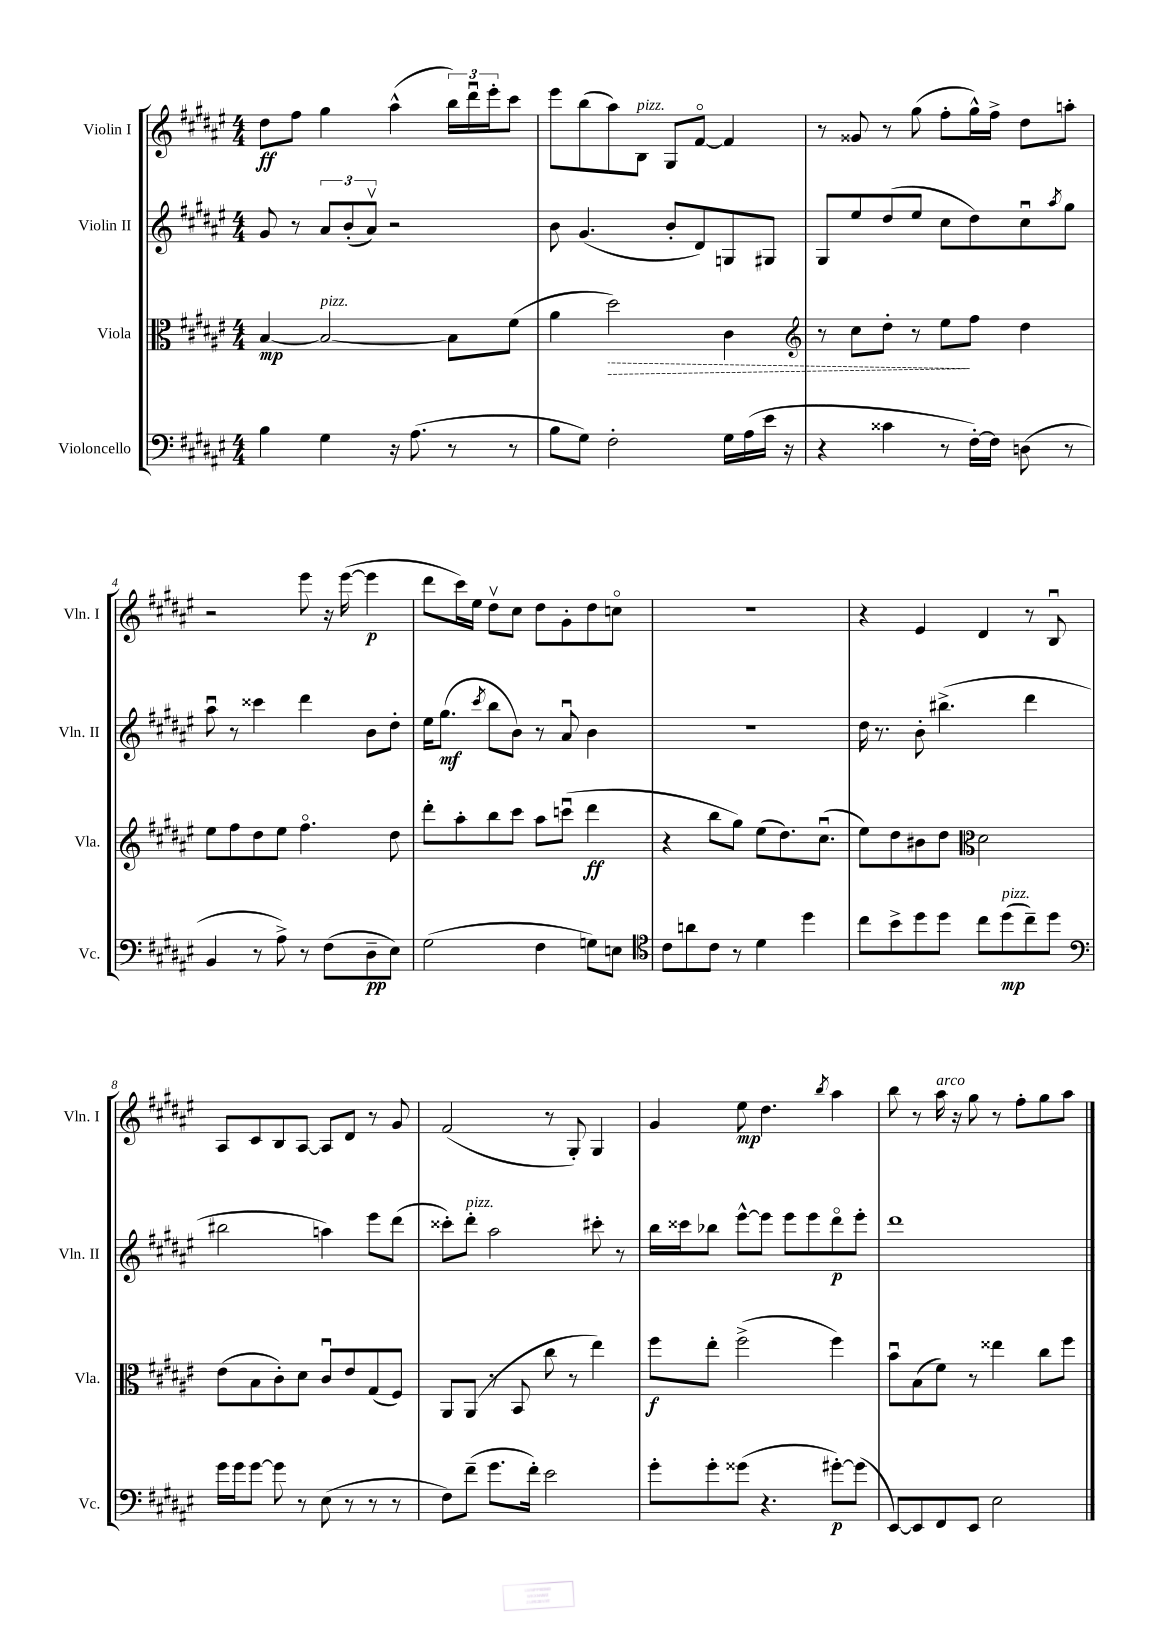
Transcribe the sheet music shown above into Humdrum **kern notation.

**kern	**kern	**kern	**kern
*staff4	*staff3	*staff2	*staff1
*clefF4	*clefC3	*clefG2	*clefG2
*k[f#c#g#d#a#e#]	*k[f#c#g#d#a#e#]	*k[f#c#g#d#a#e#]	*k[f#c#g#d#a#e#]
*M4/4	*M4/4	*M4/4	*M4/4
4B	[4B	8g#	8dd#
.	.	8r	8ff#
4G#	2B_	12a#	4gg#
.	.	(12b'	.
.	.	12a#v)	.
16r	.	2r	(4aa#^^
(8.A#	.	.	.
8r	8B]	.	24bb)
.	.	.	24ddd#u
.	.	.	24eee#'
8r	(8f#	.	8ccc#
=	=	=	=
8B	4a#	8b	8eee#
8G#)	.	(4.g#	(8bb
2F#'	2dd#)	.	8aa#)
.	.	.	8B
.	.	8b'	8G#
.	.	8d#)	[8f#o
16G#	4c#	8G	4f#]
(16A#	.	.	.
16e#	.	8G#	.
16r	.	.	.
=	=	=	=
*	*clefG2	*	*
4r	8r	8G#	8r
.	8cc#	8ee#	8g##
4c##	8dd#'	(8dd#	8r
.	8r	8ee#	(8gg#
8r	8ee#	8cc#	8ff#'
[16F#')	8ff#	8dd#)	16gg#^^)
16F#]	.	.	16ff#^
(8D	4dd#	8cc#u	8dd#
.	.	8qaa#	.
8r	.	8gg#	8aa'
=	=	=	=
4BB	8ee#	8aa#u	2r
.	8ff#	8r	.
8r	8dd#	4ccc##	.
8A#^)	8ee#	.	.
8r	4.ff#o	4ddd#	8eee#
(8F#	.	.	16r
.	.	.	([16eee#
8D#~	.	8b	4eee#]
8E#)	8dd#	8dd#'	.
=	=	=	=
(2G#	8ddd#'	16ee#	8ddd#
.	.	(8.gg#	.
.	8aa#'	.	16ccc#)
.	.	.	16ee#
.	.	8qccc#	.
.	8bb	8bb	8dd#v
.	8ccc#	8b)	8cc#
4F#	8aa#	8r	8dd#
.	(8cccu	8a#u	8g#'
8G)	4ddd#	4b	8dd#
8E	.	.	8cco
=	=	=	=
*clefC4	*	*	*
8c#	4r	1r	1r
8a	.	.	.
8c#	8bb	.	.
8r	8gg#)	.	.
4d#	(8ee#	.	.
.	8.dd#)	.	.
4dd#	.	.	.
.	(8.cc#u	.	.
=	=	=	=
8cc#	8ee#)	16dd#	4r
.	.	8.r	.
8b^	8dd#	.	.
8dd#	8b#	8b'	4e#
8dd#	8dd#	(4.bb#^	.
*	*clefC3	*	*
8cc#	2d#	.	4d#
(8dd#	.	.	.
8cc#~)	.	4ddd#	8r
8dd#	.	.	8Bu
=	=	=	=
*clefF4	*	*	*
16g#	(8e#	2bb#	8A#
16g#	.	.	.
[8g#	8B	.	8c#
8g#]	8c#')	.	8B
8r	8d#	.	[8A#
(8E#	8c#u	4aa)	8A#]
8r	8e#	.	8d#
8r	(8G#	8eee#	8r
8r	8F#)	(8ddd#	8g#
=	=	=	=
8F#)	8AA#	8ccc##')	(2f#
(8f#~	(8AA#	8ddd#'	.
8.g#	8r	2aa#	.
.	8BB	.	.
16f#')	.	.	.
2e#	8cc#	.	8r
.	8r	.	8G#')
.	4ee#)	8ccc#'	4G#
.	.	8r	.
=	=	=	=
8g#'	8ff#	16bb	4g#
.	.	16ccc##	.
8g#'	8ee#'	8bb-	.
(8g##	(2ff#^	[8eee#^^	8ee#
4.r	.	8eee#]	4.dd#
.	.	8eee#	.
.	.	8eee#	.
.	.	.	8qbb
[8g#')	4ff#)	8ddd#o	4aa#
(8g#]	.	8eee#'	.
=	=	=	=
[8EE#)	8bu	1ddd#	8bb
8EE#]	(8B	.	8r
8FF#	8f#)	.	16aa#
.	.	.	16r
8EE#	8r	.	8gg#
2E#	4ee##	.	8r
.	.	.	8ff#'
.	8cc#	.	8gg#
.	8ff#	.	8aa#
==	==	==	==
*-	*-	*-	*-
